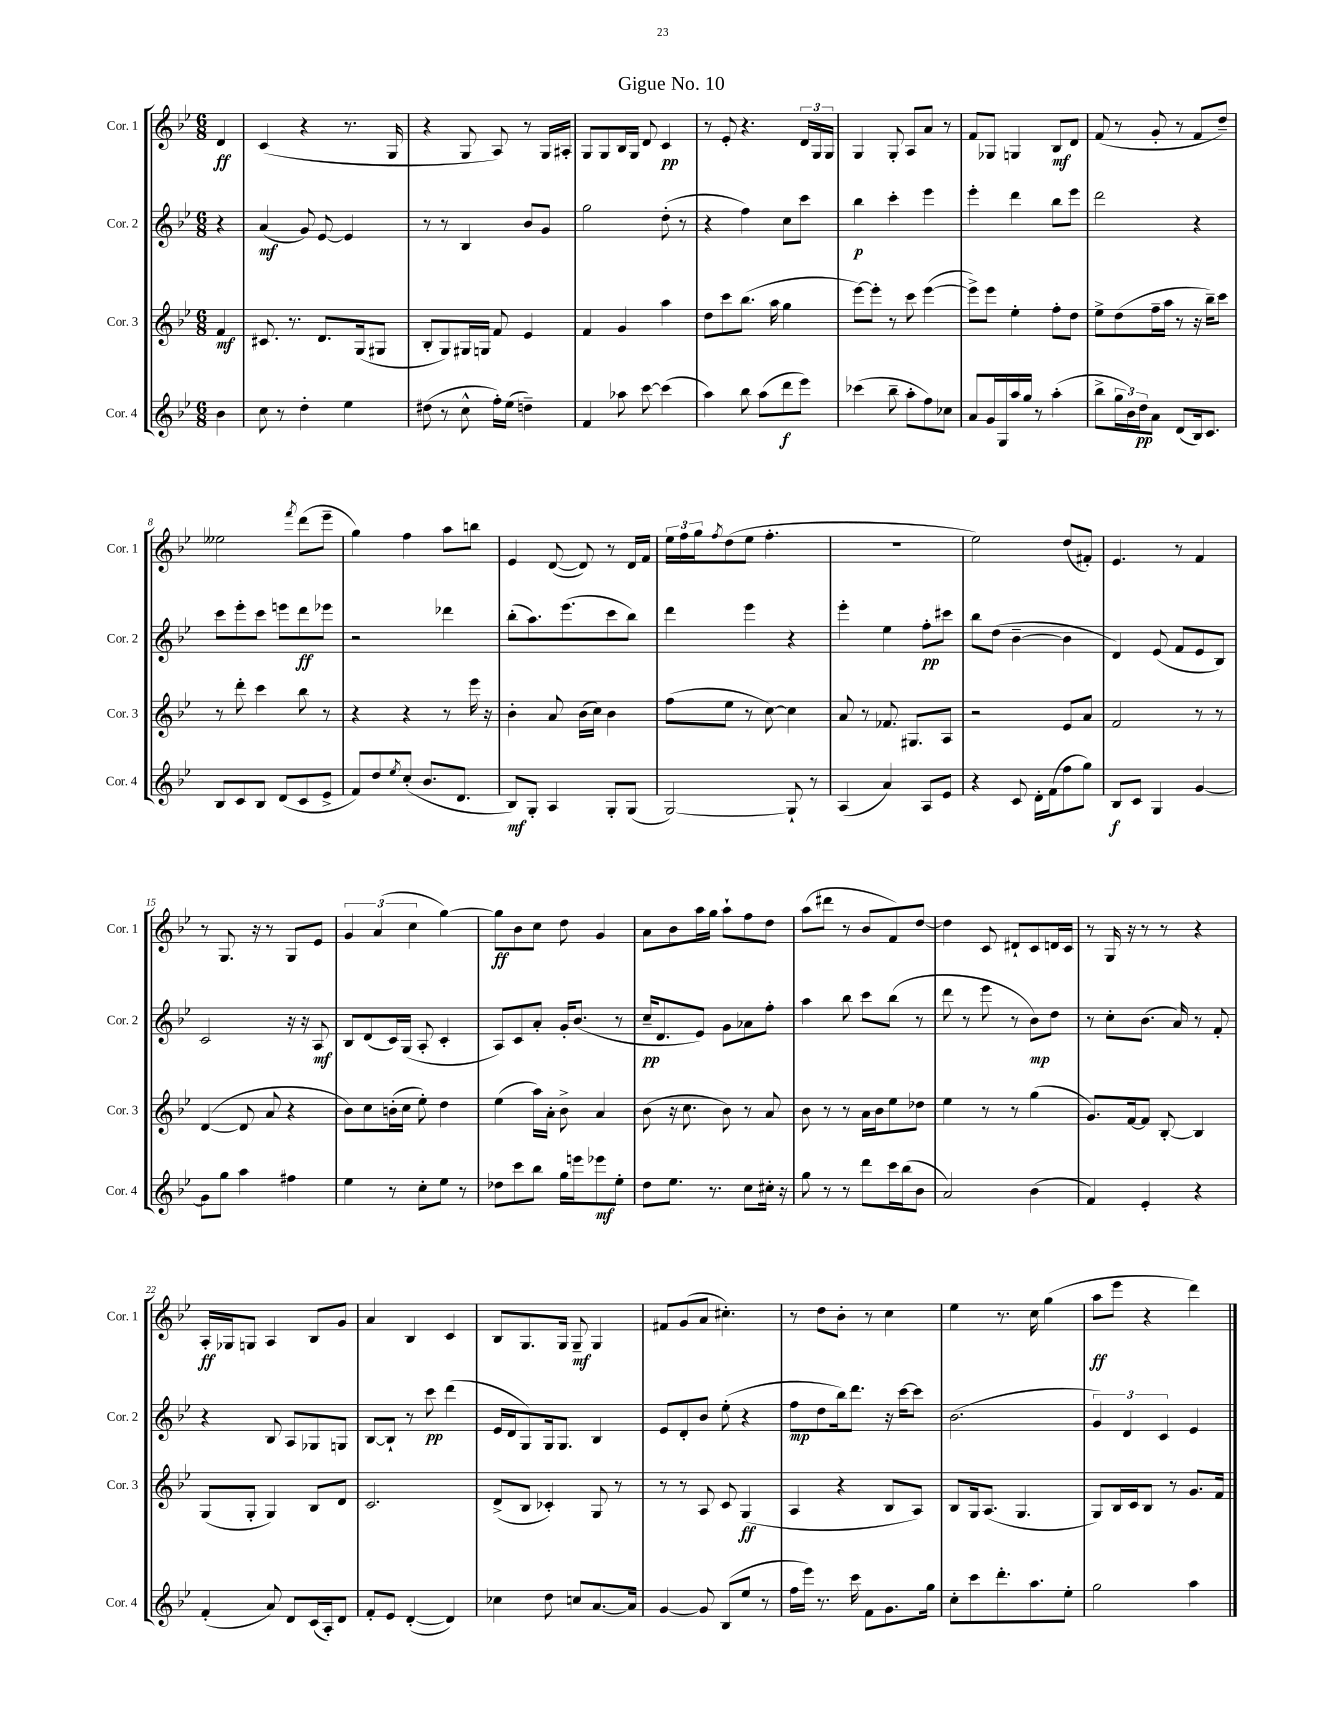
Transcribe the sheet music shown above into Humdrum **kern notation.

**kern	**kern	**kern	**kern
*staff4	*staff3	*staff2	*staff1
*clefG2	*clefG2	*clefG2	*clefG2
*k[b-e-]	*k[b-e-]	*k[b-e-]	*k[b-e-]
*M6/8	*M6/8	*M6/8	*M6/8
4b-	4f	4r	4d
=	=	=	=
8cc	8.c#	(4a	(4c
8r	.	.	.
.	8.r	.	.
4dd'	.	8g)	4r
.	8.d	[8e-	.
4ee-	.	4e-]	8.r
.	(16G	.	.
.	8G#	.	.
.	.	.	16G
=	=	=	=
(8dd#	8B-'	8r	4r
8r	8G)	8r	.
8cc^^	16G#	4B-	8G
.	16G	.	.
16ff')	8f	.	8A)
(16ee-	.	.	.
4dd~)	4e-	8b-	8r
.	.	8g	16G
.	.	.	16A#'
=	=	=	=
4f	4f	2gg	8G
.	.	.	8G
8aa-	4g	.	16B-
.	.	.	16G
[8ccc	.	.	8d
(4ccc]	4aa	(8dd'	4c
.	.	8r	.
=	=	=	=
4aa)	8dd	4r	8r
.	8ccc	.	8e-'
8bb-	(8.bb-	4ff)	4.r
(8aa	.	.	.
.	16aa	.	.
8ddd	4gg	8cc	.
8eee-)	.	8ccc	24d
.	.	.	24G
.	.	.	24G
=	=	=	=
(4ccc-	[8eee-)	4bb-	4G
.	8eee-']	.	.
8bb-~	8r	4ccc'	8G'
8aa'	8ccc	.	8A
8ff)	([4eee-	4eee-	8a
8cc-	.	.	8r
=	=	=	=
8a	8eee-^])	4eee-'	8f
16g	8eee-	.	8G-
16G	.	.	.
16aa	4ee-'	4ddd	4G
16gg	.	.	.
8r	.	.	.
(4aa'	8ff'	8bb-	8B-
.	8dd	8eee-	8d
=	=	=	=
8bb-^	8ee-^	2ddd	(8f
24gg	(8dd	.	8r
24b-)	.	.	.
24dd	.	.	.
8a	16ff~	.	8g'
.	16aa	.	.
(8d	8r	.	8r
16B-)	16r	4r	8f
8.c	16bb-~)	.	.
.	8ccc	.	8dd~)
=	=	=	=
8B-	8r	8ccc	2ee--
8c	8ddd'	8eee-'	.
8B-	4ccc	8ccc	.
(8d	.	8eee	.
.	.	.	8qfff
8c	8bb-	8ddd	(8ddd
8e-^	8r	8eee-	8eee-~
=	=	=	=
8f)	4r	2r	4gg)
8dd	.	.	.
8qee-	.	.	.
(8cc'	4r	.	4ff
8.b-	.	.	.
.	8r	4ddd-	8aa
8.d	.	.	.
.	16eee-	.	8bb
.	16r	.	.
=	=	=	=
8B-)	4b-'	(8bb-'	4e-
8G'	.	8.aa)	.
4A	8a	.	([8d
.	.	(8.eee-	.
.	(16b-	.	8d])
.	16cc)	.	.
8G'	4b-	8ccc	8r
(8G	.	8bb-)	16d
.	.	.	16f
=	=	=	=
[2G)	(8ff	4ddd	24ee-
.	.	.	24ff
.	.	.	24gg
.	.	.	8qff
.	8ee-	.	(8dd
.	8r	4eee-	8ee-
.	[8cc)	.	4.ff'
8G`]	4cc]	4r	.
8r	.	.	.
=	=	=	=
(4A	8a	4eee-'	2.r
.	8r	.	.
4a)	8.f-	4ee-	.
.	8.G#	.	.
8A	.	8ff'	.
8e-	8A	8ccc#	.
=	=	=	=
4r	2r	8bb-	2ee-)
.	.	(8dd	.
8c	.	[4b-~	.
16d'	.	.	.
(16f	.	.	.
8ff	8e-	4b-]	(8dd
8gg)	8a	.	8f#')
=	=	=	=
8B-	2f	4d)	4.e-
8c	.	.	.
4G	.	(8e-	.
.	.	8f	8r
[4g	8r	8e-	4f
.	8r	8B-)	.
=	=	=	=
8g]	([4d	2c	8r
8gg	.	.	8.G
4aa	8d]	.	.
.	.	.	16r
.	8a	.	8r
4ff#	4r	16r	8G
.	.	16r	.
.	.	8A	8e-
=	=	=	=
4ee-	8b-)	8B-	6g
.	8cc	(8d	.
.	.	.	(6a
8r	(16b'	16c)	.
.	16cc	(16G	.
.	.	.	6cc
8cc'	8ee-')	8A'	.
8ee-	4dd	4c'	[4gg)
8r	.	.	.
=	=	=	=
8dd-	(4ee-	8A)	8gg]
8ccc	.	8c	8b-
8bb-	16aa)	8a'	8cc
.	16a'	.	.
16gg	8b-^	16g'	8dd
16eee	.	(8.b-	.
8eee-	4a	.	4g
8ee-'	.	8r	.
=	=	=	=
8dd	(8b-	16cc~	8a
.	.	8.d	.
8.ee-	16r	.	8b-
.	8.cc	.	.
.	.	8e-)	16aa
8.r	.	.	16gg
.	8b-)	8g	8aa`
8cc	8r	8a-	8ff
16cc#'	8a	8ff'	8dd
16r	.	.	.
=	=	=	=
8gg	8b-	4aa	(8aa
8r	8r	.	8ddd#
8r	8r	8bb-	8r
8ddd	16a	8ccc	8b-
.	16b-	.	.
16ccc	8ee-	(8bb-	8f)
(16bb-	.	.	.
8b-	8dd-	8r	[8dd
=	=	=	=
2a)	4ee-	8ddd	4dd]
.	.	8r	.
.	8r	8eee-	8c
.	8r	8r	8d#`
(4b-	(4gg	8b-)	8c
.	.	8dd	16d
.	.	.	16c
=	=	=	=
4f)	8.g)	8r	8r
.	.	8cc'	16G
.	[16f	.	16r
4e-'	8f]	(8.b-	8r
.	[8B-'	.	8r
.	.	16a)	.
4r	4B-]	8r	4r
.	.	8f'	.
=	=	=	=
(4f'	(8G	4r	16A'
.	.	.	16G-
.	8G'	.	8G
8a)	4G)	8B-	4A
8d	.	8A	.
(16c	8B-	8G-	8B-
16A')	.	.	.
8d	8d	8G	8g
=	=	=	=
8f'	2.c	[8B-	4a
8e-	.	8B-`]	.
([4d'	.	8r	4B-
.	.	8ccc	.
4d])	.	(4ddd	4c
=	=	=	=
4cc-	(8d^	16e-	8B-
.	.	16d	.
.	8B-	8G)	8.G
8dd	4c-')	16G	.
.	.	8.G	16G
8cc	.	.	8G~
[8.a	8G	4B-	4G
.	8r	.	.
16a]	.	.	.
=	=	=	=
[4g	8r	8e-	8f#
.	8r	8d'	(8g
8g]	8A	8b-	8a
(8B-	8c	(8ee-'	4.cc#')
8ee-	(4G	4r	.
8r	.	.	.
=	=	=	=
16ff	4A	8ff	8r
16eee-)	.	.	.
8.r	.	8dd	8dd
.	4r	16bb-)	8b-'
16ccc	.	8.ddd	.
8f	.	.	8r
8.g	8B-	16r	4cc
.	.	[16ccc	.
.	8A)	8ccc]	.
16gg	.	.	.
=	=	=	=
8cc'	8B-	(2.b-	4ee-
8ccc	16G	.	.
.	(8.A	.	.
8.ddd'	.	.	8.r
.	4.G	.	.
8.aa	.	.	16cc
.	.	.	(4gg
8ee-'	.	.	.
=	=	=	=
2gg	8G)	6g)	8aa
.	16B-	.	8eee-
.	.	6d	.
.	16c	.	.
.	8B-	.	4r
.	.	6c	.
.	8r	.	.
4aa	8.g	4e-	4ddd)
.	16f	.	.
==	==	==	==
*-	*-	*-	*-
